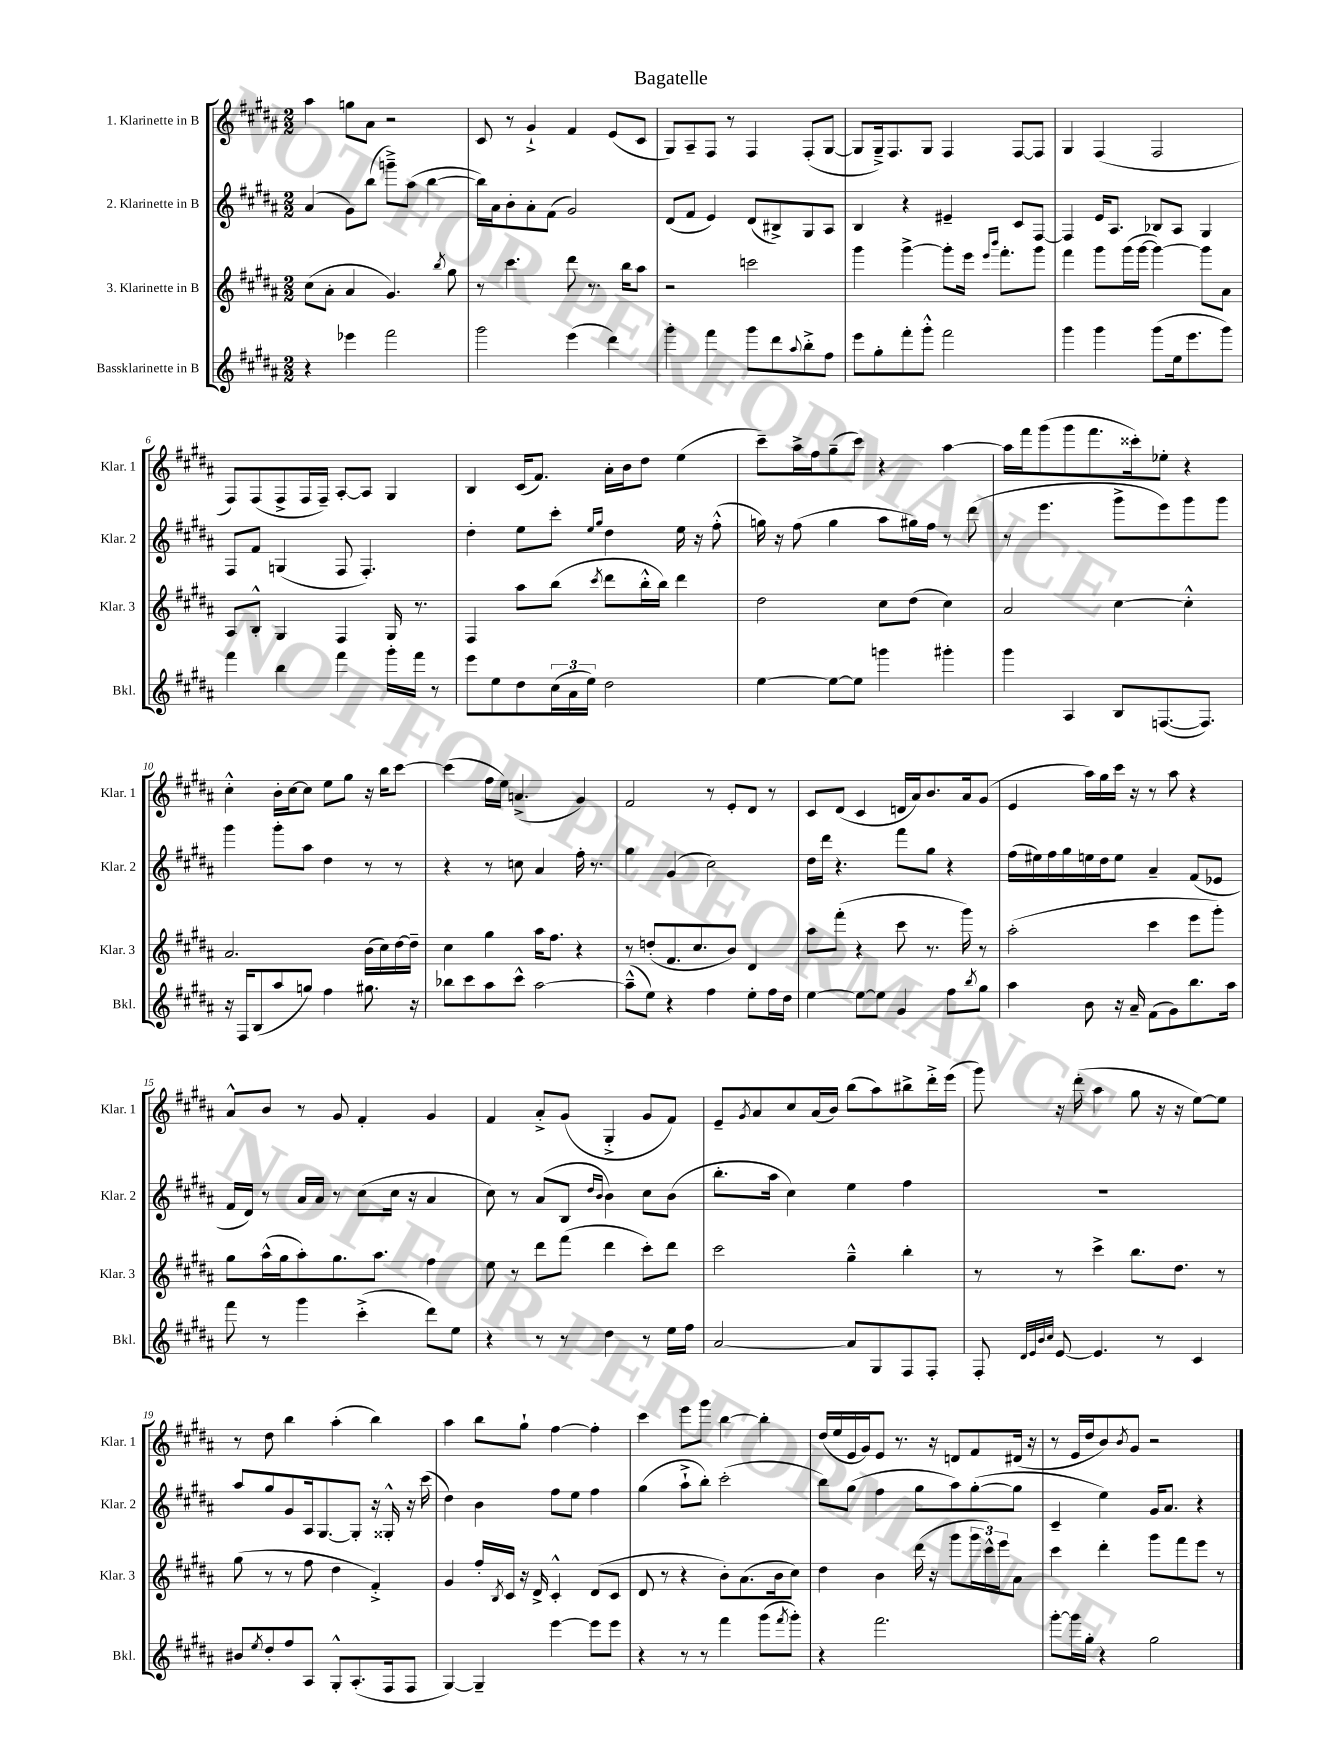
\header { title = "Bagatelle" }
<<
\new StaffGroup <<
\new Staff = "s0" \with { instrumentName = "1. Klarinette in B" shortInstrumentName = "Klar. 1" } {
    \clef treble \key b \major \numericTimeSignature \time 2/2
    ais''4 g''8 ais'8 r2 |
    cis'8 r8 gis'4-!-> fis'4 e'8( cis'8 |
    gis8) ais8-- fis8 r8 fis4 fis8-.( gis8~ |
    gis8 gis16--->) fis8. gis8 fis4 fis8~ fis8 |
    gis4 fis4( fis2 |
    fis8) fis8( fis8-> fis16 fis16--) ais8~-. ais8 gis4 |
    b4 cis'16( fis'8.) ais'16-. b'16 dis''8 e''4( |
    cis'''8--) ais''16-> fis''16 gis''8--( cis'''8) r4 ais''4~ |
    ais''16 fis'''16 gis'''8( gis'''8 fis'''8. cisis'''16-.) ees''8-. r4 |
    cis''4-.-^ b'16-. cis''16~ cis''8 e''8 gis''8 r16 b''16 cis'''8~ |
    cis'''4( fis''16 e''16) a'4.->( gis'4) |
    fis'2 r8 e'8-. dis'8 r8 |
    cis'8 dis'8( cis'4 d'16 ais'16) b'8. ais'16 gis'8( |
    e'4 ais''16) gis''16 cis'''16 r16 r8 ais''8 r4 |
    ais'8-^ b'8 r8 gis'8 fis'4-. gis'4 |
    fis'4 ais'8-.-> gis'8( gis4-.-> gis'8 fis'8) |
    e'8-- \acciaccatura { gis'8 } ais'8 cis''8 ais'16( b'16) b''8( ais''8) bis''8-> dis'''16-.-> e'''16( |
    gis'''8) r16 dis'''16-.( ais''4 gis''8 r16 r16 e''8~) e''8 |
    r8 dis''8 b''4 ais''4-.( b''4) |
    ais''4 b''8 gis''8-! fis''4~ fis''4-. |
    cis'''4 e'''8 gis'''8 b''4~ b''4-. |
    dis''16( e''16 e'16 gis'16) e'8 r8. r16 d'8 fis'8 dis'16( r16 |
    r8 e'16 dis''16 b'8) \acciaccatura { b'8 } gis'8 r2 \bar "|." |
}
\new Staff = "s1" \with { instrumentName = "2. Klarinette in B" shortInstrumentName = "Klar. 2" } {
    \clef treble \key b \major \numericTimeSignature \time 2/2
    ais'4( gis'8) b''8( g'''8--->) ais''8( b''4~ |
    b''16) ais'16 b'8-. ais'8-. fis'8( gis'2) |
    dis'8( fis'8 e'4) dis'8( bis8->) gis8 ais8 |
    b4 r4 eis'4-- cis'8 fis8~ |
    fis4 e'16 ais8. bes8 ais8 gis4 |
    fis8 fis'8 g4( fis8 fis4.-.) |
    dis''4-. e''8 cis'''8-. \grace { e''16 gis''16 } dis''4 e''16 r16 fis''8-.-^( |
    g''16) r16 fis''8( g''4 ais''8 gis''16) fis''16 r8 dis'''8( |
    r8 e'''4. gis'''8-> e'''8) gis'''8 gis'''8 |
    gis'''4 gis'''8-. ais''8 dis''4 r8 r8 |
    r4 r8 c''8 ais'4 fis''16-. r8. |
    gis''4 gis'4( cis''2) |
    dis''16 dis'''16 r4. fis'''8 gis''8 r4 |
    fis''16( eis''16) fis''16 gis''16 e''16 dis''16 e''8 ais'4-- fis'8( ees'8 |
    fis'16 dis'16) r8 ais'16 ais'16 r8 cis''8( cis''16 r16 ais'4 |
    cis''8) r8 ais'8( b8 \grace { dis''16 b'16 } b'4) cis''8 b'8( |
    b''8.-. ais''16 cis''4) e''4 fis''4 |
    R1 |
    ais''8 gis''8 gis'8 ais16 gis8.~ gis8-. r16 gisis16-.-^ r16 cis'''16( |
    dis''4) b'4 fis''8 e''8 fis''4 |
    gis''4( ais''8-!-> b''8-.) cis'''2-.( |
    b''8) gis''8( fis''4 gis''8 ais''8) gis''8~-.( gis''8 |
    cis'4-- e''4) gis'16 ais'8. r4 \bar "|." |
}
\new Staff = "s2" \with { instrumentName = "3. Klarinette in B" shortInstrumentName = "Klar. 3" } {
    \clef treble \key b \major \numericTimeSignature \time 2/2
    cis''8( ais'8-. ais'4 gis'4.) \acciaccatura { b''8 } gis''8 |
    r8 cis'''4. dis'''8 r8. b''16 ais''8 |
    r2 c'''2 |
    gis'''4 gis'''4~-> gis'''8-. e'''16 \grace { e'''16 b'''16 } fis'''8.-. gis'''8 |
    fis'''4 gis'''8 gis'''16( gis'''16~ gis'''4~) gis'''8 ais'8 |
    ais8 b8-.-^ gis4 fis4 gis16 r8. |
    fis4 ais''8 b''8( \acciaccatura { cis'''8 } dis'''8 b''16-.-^ b''16) dis'''4 |
    dis''2 cis''8 dis''8( cis''4) |
    ais'2 cis''4~ cis''4-.-^ |
    ais'2. b'16( cis''16) dis''16~ dis''16-- |
    cis''4 gis''4 ais''16 fis''8. r4 |
    r8 d''8-.( fis'8. cis''8. b'8) dis'4 |
    ais''8 fis'''8-.( r4 cis'''8 r8. gis'''16) r8 |
    ais''2-.( cis'''4 e'''8 gis'''8-.) |
    gis''8 ais''16-^( gis''16 ais''8-.) gis''8. ais''8. fis''4 |
    e''8 r8 dis'''8 fis'''8( dis'''4 cis'''8-.) dis'''8 |
    cis'''2 gis''4---^ b''4-. |
    r8 r8 cis'''4-> b''8. dis''8. r8 |
    gis''8( r8 r8 fis''8 dis''4 fis'4-.->) |
    gis'4 fis''16-. \acciaccatura { b8 } cis'16 r16 dis'16-> cis'4-.-^ dis'8( cis'8 |
    dis'8 r8 r4 b'8-.) ais'8.( b'16 cis''8) |
    dis''4 b'4 dis'''16( r16 gis'''8 \tuplet 3/2 { gis'''16 cis'''16-^) e'''16 } ais'8 |
    cis'''4 dis'''4-. gis'''8 fis'''8 e'''8 r8 \bar "|." |
}
\new Staff = "s3" \with { instrumentName = "Bassklarinette in B" shortInstrumentName = "Bkl." } {
    \clef treble \key b \major \numericTimeSignature \time 2/2
    r4 ees'''4 fis'''2 |
    gis'''2 e'''4( dis'''4) |
    gis'''4-. fis'''4 gis'''8 dis'''8 \appoggiatura { ais''8 } b''8-.-> fis''8 |
    e'''8 gis''8-. fis'''8-. gis'''8-.-^ fis'''2 |
    gis'''4 gis'''4 gis'''8( e''16 e'''8. gis'''8) |
    fis'''4 b''4 fis'''4 gis'''16-. fis'''16 r8 |
    e'''8 e''8 dis''8 \tuplet 3/2 { cis''16( ais'16 e''16) } dis''2 |
    e''4~ e''8~ e''8 g'''4 gis'''4-. |
    gis'''4 ais4 b8 f8.~( f8.) |
    r16 fis16 b8( ais''8 g''8) fis''4 gis''8. r16 |
    bes''8 cis'''8 ais''8 cis'''8-^ ais''2~ |
    ais''8---^( e''8) r4 fis''4 e''8-. fis''16 dis''16 |
    e''4~ e''8~ e''8 gis'4 fis''8 \acciaccatura { b''8 } gis''8 |
    ais''4 b'8 r16 ais'16-- fis'8( gis'8) b''8. ais''16 |
    fis'''8 r8 gis'''4 cis'''4-.->( dis'''8) e''8 |
    r4 r8 r8 dis''4 r8 e''16 fis''16 |
    ais'2~ ais'8 gis8 fis8 fis8-. |
    fis8-. \grace { dis'32 e'32 b'32 cis''32 } e'8~ e'4. r8 cis'4 |
    bis'8 \acciaccatura { e''8 } dis''8-. fis''8 ais8 gis8-.-^ ais8.-.( fis16 fis8 |
    gis4~) gis4-- e'''4~ e'''8 e'''8 |
    r4 r8 r8 fis'''4 gis'''8( \acciaccatura { fis'''8 } gis'''8-.) |
    r4 fis'''2. |
    gis'''8~-. gis'''16 gis''16-. r4 gis''2 \bar "|." |
}
>>
>>
